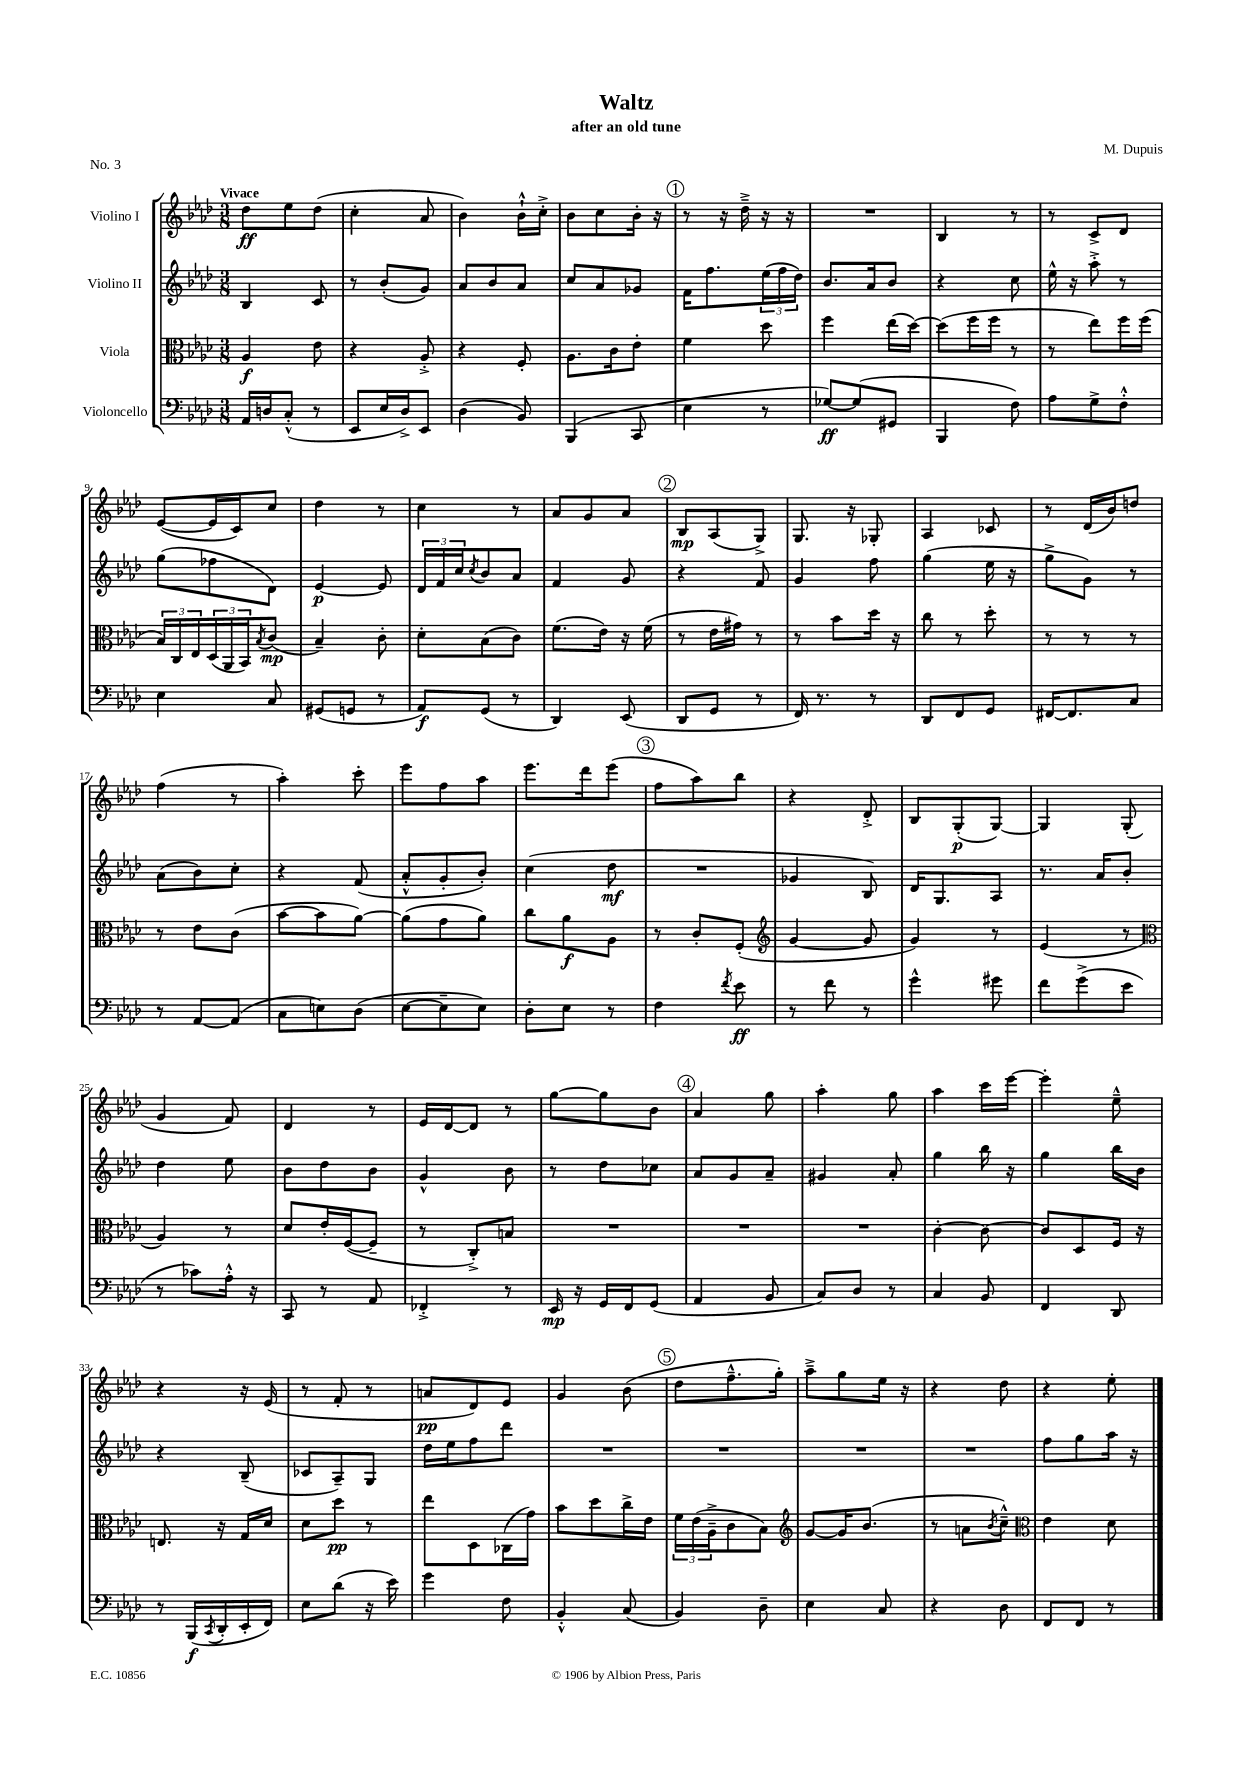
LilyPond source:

\header { title = "Waltz" composer = "M. Dupuis" subtitle = "after an old tune" piece = "No. 3" }
<<
\new StaffGroup <<
\new Staff = "s0" \with { instrumentName = "Violino I" } {
    \clef treble \key aes \major \numericTimeSignature \time 3/8 \tempo "Vivace"
    des''8\ff ees''8 des''8( |
    c''4-. aes'8 |
    bes'4) bes'16-!-^ c''16-.-> |
    bes'8 c''8 bes'16-. r16 |
    \mark \markup { \circle "1" } r8 r16 des''16---> r16 r16 |
    R4. |
    bes4 r8 |
    r8 c'8-> des'8 |
    ees'8~( ees'16 c'16) c''8 |
    des''4 r8 |
    c''4 r8 |
    aes'8 g'8 aes'8 |
    \mark \markup { \circle "2" } bes8\mp aes8( g8->) |
    g8. r16 ges8-. |
    aes4 ces'8 |
    r8 des'16( bes'16) d''8 |
    f''4( r8 |
    aes''4-.) c'''8-. |
    ees'''8 f''8 aes''8 |
    ees'''8. des'''16 ees'''8( |
    \mark \markup { \circle "3" } f''8 aes''8) bes''8 |
    r4 des'8-.-> |
    bes8 g8-.\p( g8~) |
    g4 g8-.( |
    g'4 f'8) |
    des'4 r8 |
    ees'16 des'16~ des'8 r8 |
    g''8~ g''8 bes'8 |
    \mark \markup { \circle "4" } aes'4 g''8 |
    aes''4-. g''8 |
    aes''4 c'''16 ees'''16~ |
    ees'''4-. ees''8---^ |
    r4 r16 ees'16( |
    r8 f'8-. r8 |
    a'8\pp des'8) ees'8 |
    g'4 bes'8( |
    \mark \markup { \circle "5" } des''8 f''8.---^ g''16-.) |
    aes''8---> g''8 ees''16 r16 |
    r4 des''8 |
    r4 ees''8-. \bar "|." |
}
\new Staff = "s1" \with { instrumentName = "Violino II" } {
    \clef treble \key aes \major \numericTimeSignature \time 3/8
    bes4 c'8 |
    r8 bes'8-.( g'8) |
    aes'8 bes'8 aes'8 |
    c''8 aes'8 ges'8 |
    \mark \markup { \circle "1" } f'16 f''8. \tuplet 3/2 { ees''16( f''16 des''16) } |
    bes'8. aes'16 bes'8 |
    r4 c''8 |
    ees''16-^ r16 aes''8-.-> r8 |
    g''8( fes''8 des'8) |
    ees'4~\p ees'8 |
    \tuplet 3/2 { des'16 f'16 c''16 } \acciaccatura { c''8 } bes'8 aes'8 |
    f'4 g'8 |
    \mark \markup { \circle "2" } r4 f'8 |
    g'4 f''8 |
    g''4( ees''16 r16 |
    g''8-> g'8) r8 |
    aes'8( bes'8) c''8-. |
    r4 f'8( |
    aes'8-.-^ g'8-. bes'8-.) |
    c''4( des''8\mf |
    \mark \markup { \circle "3" } R4. |
    ges'4 bes8) |
    des'16 g8. aes8 |
    r8. aes'16 bes'8-. |
    des''4 ees''8 |
    bes'8 des''8 bes'8 |
    g'4-^ bes'8 |
    r8 des''8 ces''8 |
    \mark \markup { \circle "4" } aes'8 g'8 aes'8-- |
    gis'4 aes'8-. |
    g''4 bes''16 r16 |
    g''4 bes''16 bes'16 |
    r4 bes8--( |
    ces'8 aes8--) g8 |
    des''16 ees''16 f''8 des'''8 |
    R4. |
    \mark \markup { \circle "5" } R4. |
    R4. |
    R4. |
    f''8 g''8 aes''16 r16 \bar "|." |
}
\new Staff = "s2" \with { instrumentName = "Viola" } {
    \clef alto \key aes \major \numericTimeSignature \time 3/8
    aes4\f ees'8 |
    r4 aes8-.-> |
    r4 f8-. |
    aes8. c'16 ees'8-. |
    \mark \markup { \circle "1" } f'4 des''8 |
    f''4 ees''16( des''16~) |
    des''8( f''16 f''16 r8 |
    r8 ees''8) f''16 f''16( |
    \tuplet 3/2 { bes16) c16 ees16 } \tuplet 3/2 { des16( aes,16 bes,16) } \acciaccatura { bes8 } c'8\mp( |
    bes4--) c'8-. |
    des'8-. bes8( c'8) |
    f'8.( ees'16) r16 f'16( |
    \mark \markup { \circle "2" } r8 ees'16 gis'16) r8 |
    r8 bes'8 des''16 r16 |
    c''8 r8 des''8-. |
    r8 r8 r8 |
    r8 ees'8 c'8( |
    bes'8~ bes'8 aes'8~) |
    aes'8( g'8 aes'8) |
    c''8 aes'8\f aes8 |
    \mark \markup { \circle "3" } r8 c'8-. f8-.( |
    \clef treble g'4~ g'8 |
    g'4) r8 |
    ees'4( r8 |
    \clef alto aes4) r8 |
    des'8 ees'16-. f16~( f8-- |
    r8 c8-.->) b8 |
    R4. |
    \mark \markup { \circle "4" } R4. |
    R4. |
    c'4~-. c'8~ |
    c'8 des8 f16 r16 |
    e8. r16 g16 des'16 |
    des'8 des''8\pp r8 |
    ees''8 des8 ces16( g'16) |
    bes'8 des''8 c''16-> ees'16 |
    \mark \markup { \circle "5" } \tuplet 3/2 { f'16 ees'16( aes16---> } c'8 bes8) |
    \clef treble g'8~ g'16 bes'8.( |
    r8 a'8 \acciaccatura { bes'8 } c''8---^) |
    \clef alto ees'4 des'8 \bar "|." |
}
\new Staff = "s3" \with { instrumentName = "Violoncello" } {
    \clef bass \key aes \major \numericTimeSignature \time 3/8
    aes,16 d16 c8-.-^( r8 |
    ees,8 ees16 des16->) ees,8 |
    des4( bes,8) |
    bes,,4( c,8 |
    \mark \markup { \circle "1" } ees4 r8 |
    ges8~\ff) ges8( gis,8 |
    bes,,4 f8) |
    aes8 g8-> f8-.-^ |
    ees4 c8 |
    gis,8( g,8 r8 |
    aes,8\f) g,8( r8 |
    des,4) ees,8( |
    \mark \markup { \circle "2" } des,8 g,8 r8 |
    f,16) r8. r8 |
    des,8 f,8 g,8 |
    fis,16~ fis,8. c8 |
    r8 aes,8~ aes,8( |
    c8 e8) des8( |
    ees8~ ees8-- ees8) |
    des8-. ees8 r8 |
    \mark \markup { \circle "3" } f4 \acciaccatura { f'8 } ees'8\ff |
    r8 f'8 r8 |
    g'4-^ gis'8 |
    f'8 g'8->( ees'8 |
    r8 ces'8) aes16-.-^ r16 |
    c,8 r8 aes,8 |
    fes,4-.-> r8 |
    ees,16\mp r16 g,16 f,16 g,8( |
    \mark \markup { \circle "4" } aes,4 bes,8 |
    c8) des8 r8 |
    c4 bes,8 |
    f,4 des,8 |
    r8 bes,,16\f( \acciaccatura { c,8 } des,16-. ees,16-. f,16) |
    ees8 des'8( r16 ees'16) |
    g'4 f8 |
    bes,4-.-^ c8( |
    \mark \markup { \circle "5" } bes,4) des8-- |
    ees4 c8 |
    r4 des8 |
    f,8 f,8 r8 \bar "|." |
}
>>
>>
